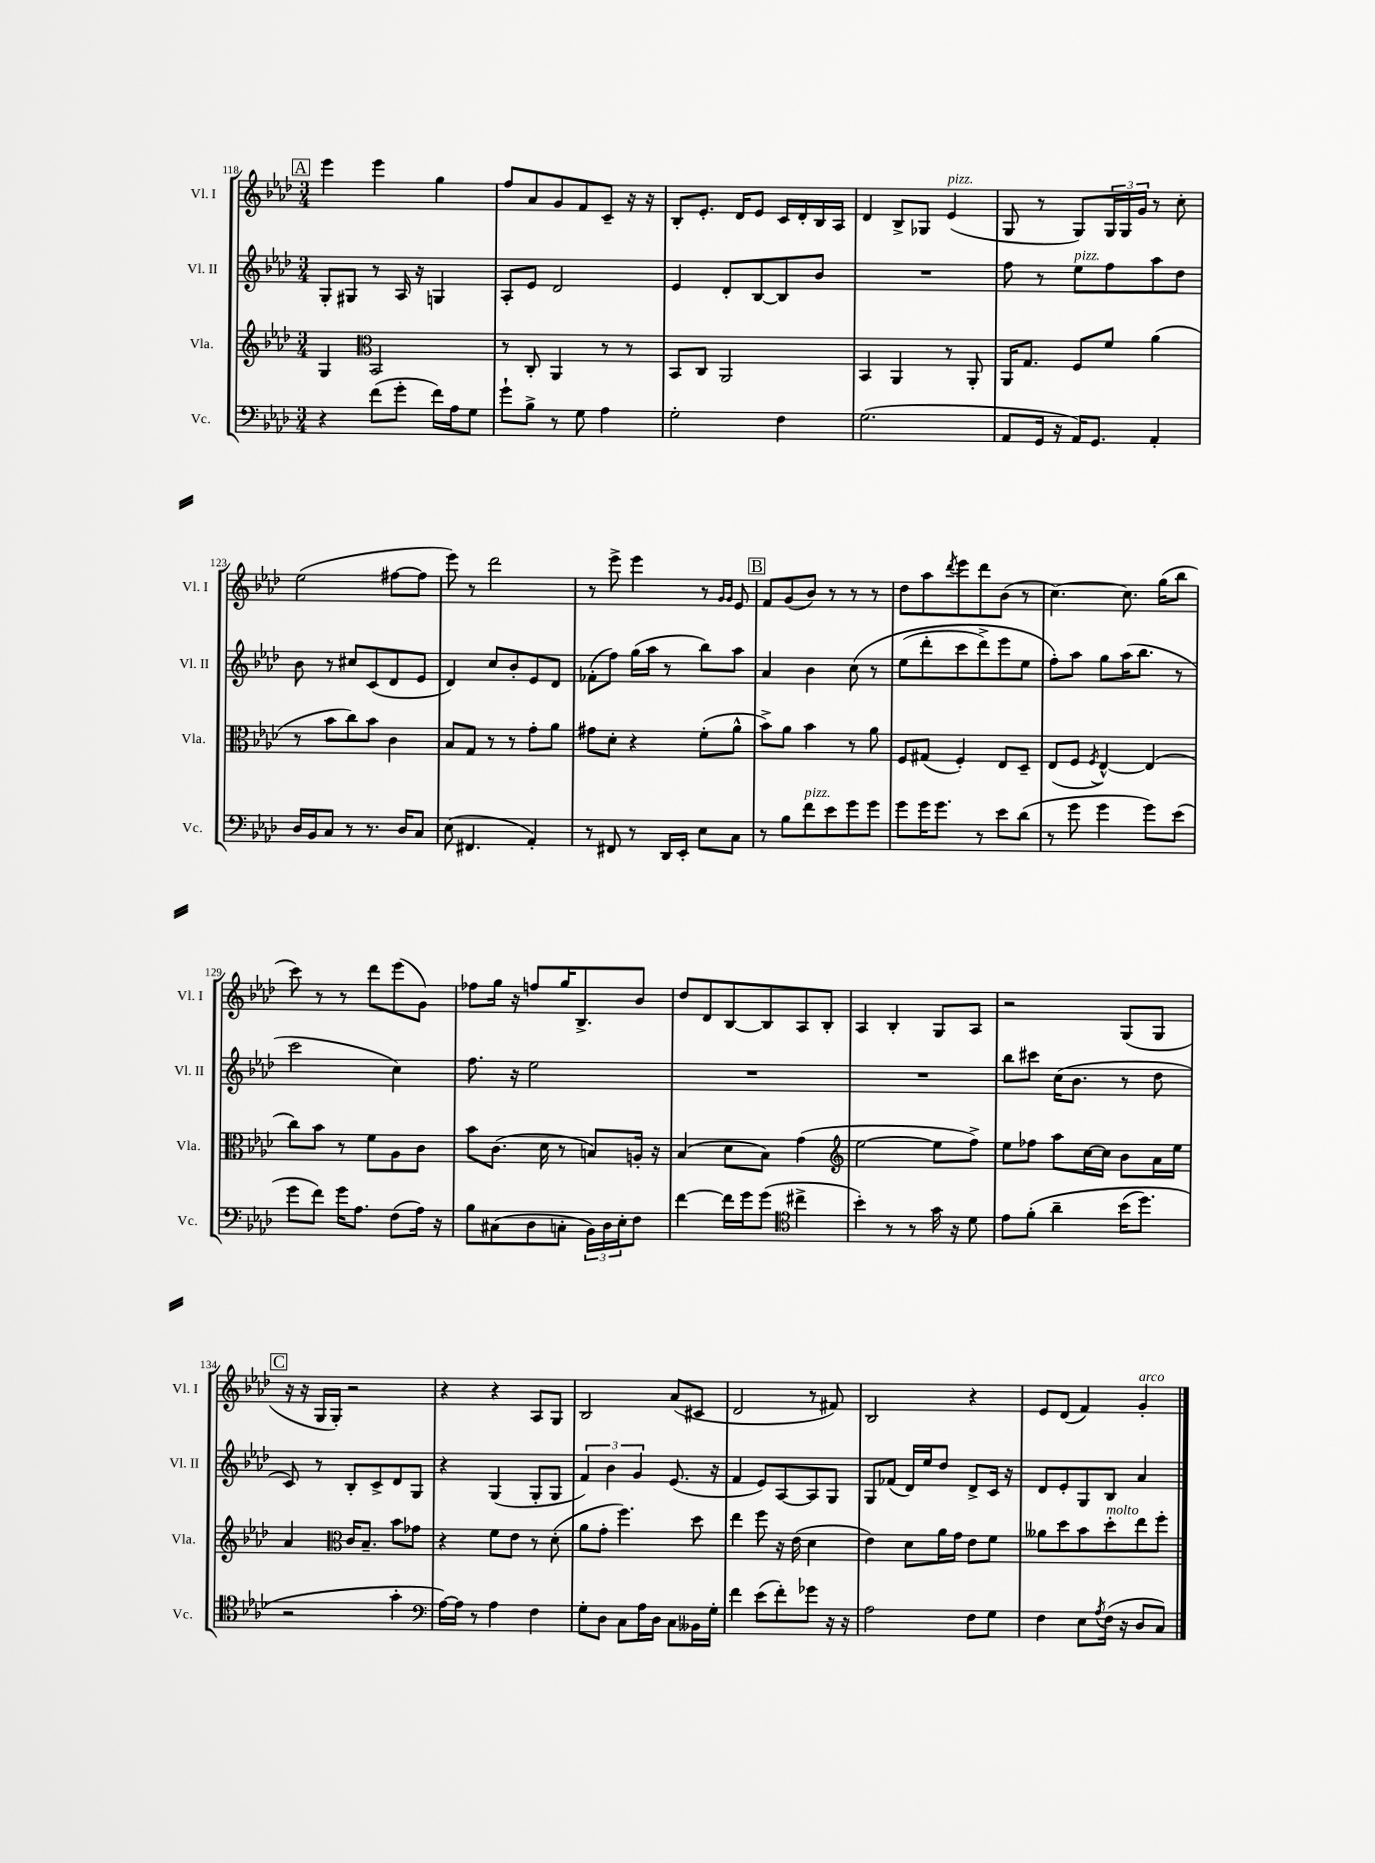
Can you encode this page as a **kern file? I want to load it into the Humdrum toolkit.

**kern	**kern	**kern	**kern
*staff4	*staff3	*staff2	*staff1
*clefF4	*clefG2	*clefG2	*clefG2
*k[b-e-a-d-]	*k[b-e-a-d-]	*k[b-e-a-d-]	*k[b-e-a-d-]
*M3/4	*M3/4	*M3/4	*M3/4
4r	4G	8G'	4eee-
.	.	8G#	.
*	*clefC3	*	*
(8f	2BB-	8r	4eee-
8g'	.	16A-	.
.	.	16r	.
16f)	.	4G	4gg
16A-	.	.	.
8G	.	.	.
=	=	=	=
8g`	8r	8A-'	8ff
8B-^	8C'	8e-	8a-
8r	4AA-	2d-	8g
8G	.	.	8f
4A-	8r	.	8c~
.	8r	.	16r
.	.	.	16r
=	=	=	=
2G'	8BB-	4e-	8B-'
.	8C	.	8.e-'
.	2AA-	8d-'	.
.	.	.	16d-
.	.	[8B-	8e-
4F	.	8B-]	16c
.	.	.	16d-'
.	.	8b-	16B-
.	.	.	16A-
=	=	=	=
(2.G	4BB-	2.r	4d-
.	4AA-	.	8B-^
.	.	.	8G-
.	8r	.	(4e-
.	8AA-'	.	.
=	=	=	=
8AA-	16AA-	8ff	8G
.	8.G	.	.
16GG	.	8r	8r
16r	.	.	.
16AA-)	8F	8ee-	8G)
8.GG	.	.	.
.	8f	8ff	24G
.	.	.	24G
.	.	.	24g
4AA-'	(4a-	8aa-	8r
.	.	8dd-	8cc'
=	=	=	=
16D-	8r	8b-	(2ee-
16BB-	.	.	.
8C	8b-	8r	.
8r	8cc)	8cc#	.
8.r	8b-	(8c	.
.	4c	8d-	[8ff#
16D-	.	.	.
8C	.	8e-	8ff#]
=	=	=	=
(8E-	8B-	4d-)	8eee-)
4.FF#	8G	.	8r
.	8r	8cc	2ddd-
.	8r	8b-'	.
4AA-')	8g'	8e-	.
.	8a-	8d-	.
=	=	=	=
8r	8g#	(8f-'	8r
8FF#	8d-'	8ff)	8eee-^
8r	4r	(16gg	4eee-
.	.	16aa-	.
16DD-	.	8r	.
16EE-'	.	.	.
8E-	(8f'	8bb-)	8r
.	.	.	16qqg
.	.	.	16qqg
8C	8a-^^	8aa-	8e-
=	=	=	=
8r	8b-^)	4a-	8f
8B-	8a-	.	(8g
8f	4b-	4b-	8b-)
8e-	.	.	8r
8g	8r	&(8cc	8r
8g	8a-	8r	8r
=	=	=	=
8g	8F	(8ee-	8dd-
16g	(8G#	8ddd-'	8aa-
8.g	.	.	.
.	.	.	8qddd-
.	4F')	8ccc	8eee-
8r	.	8ddd-^)	8ddd-
8e-	8E-	8eee-	(8b-
(8d-	8D-~	8ee-	8r
=	=	=	=
8r	(8E-	8ff'&)	[4.cc)
8g	8F	8aa-	.
.	8qF	.	.
4g	[4E-^^)	8gg	.
.	.	(16aa-	8.cc]
.	.	8.bb-	.
8g)	(4E-]	.	.
.	.	.	(16gg
(8e-	.	8r	8bb-
=	=	=	=
8g	8cc)	2ccc	8ccc)
8f)	8b-	.	8r
16g	8r	.	8r
8.A-	.	.	.
.	8f	.	8ddd-
(8F	8A-	4cc)	(8eee-
16A-)	8c	.	8g)
16r	.	.	.
=	=	=	=
8B-	8b-	8.ff	8ff-
(8C#	(8.c	.	16gg
.	.	16r	16r
8D-	.	2ee-	8ff
.	16d-	.	.
8C'	8r	.	16gg
.	.	.	8.B-^
24BB-)	8B)	.	.
24D-	.	.	.
24E-'	.	.	.
8F	16A'	.	8b-
.	16r	.	.
=	=	=	=
[4f	(4B-	2.r	8dd-
.	.	.	8d-
16f]	8d-	.	[8B-
16g	.	.	.
(8g	8B-)	.	8B-]
*clefC4	*	*	*
4cc#^	(4g	.	8A-
.	.	.	8B-'
=	=	=	=
*	*clefG2	*	*
4b-')	[2ee-	2.r	4A-
8r	.	.	4B-'
8r	.	.	.
16g	8ee-]	.	8G
16r	.	.	.
8d-	8ff^)	.	8A-
=	=	=	=
8e-	8ee-	8bb-	2r
&(8f'	8ff-	8ccc#	.
4a-~	8aa-	(16cc	.
.	.	8.b-	.
.	[16cc	.	.
.	16cc]	.	.
(16b-	8b-	8r	(8G
8.dd-)	.	.	.
.	16a-	8dd-	8G
.	16ee-	.	.
=	=	=	=
2r	4a-	8c)	16r
.	.	.	16r
.	.	8r	16G
.	.	.	16G')
*	*clefC3	*	*
.	16c	8B-'	2r
.	8.B-~	.	.
.	.	8c^	.
4g'	8b-	8d-	.
.	8g-	8G	.
=	=	=	=
*clefF4	*	*	*
[16A-&)	4r	4r	4r
16A-]	.	.	.
8r	.	.	.
4A-	8f	(4G	4r
.	8e-	.	.
4F	8r	8G'	8A-
.	(8d-'	8G	8G
=	=	=	=
8G'	8a-	6f)	2B-
8D-	8g'	.	.
.	.	6b-	.
8C	4.ff)	.	.
.	.	6g	.
16A-	.	.	.
16D-	.	.	.
8C	.	(8.e-	(8a-
16BB--	8dd-	.	8c#
16G'	.	16r	.
=	=	=	=
4f	4ee-	4f	2d-
(8e-	8ff	8e-)	.
8f')	16r	[8A-	.
.	(16e-	.	.
8g-	4d-	8A-]	8r
16r	.	8G	8f#)
16r	.	.	.
=	=	=	=
2A-	4e-)	8G	2B-
.	.	(8f-	.
.	8d-	16d-)	.
.	.	16ee-	.
.	16a-	8dd-	.
.	16g	.	.
8F	8e-	8d-^	4r
8G	8f	16c	.
.	.	16r	.
=	=	=	=
4F	8a--	8d-	8e-
.	8dd-	8e-'	(8d-
8E-	8b-	8G	4f)
8qA-	.	.	.
(16F	8dd-'	8B-	.
16r	.	.	.
8D-	8ee-	4a-	4g'
8C)	8ff'	.	.
==	==	==	==
*-	*-	*-	*-
